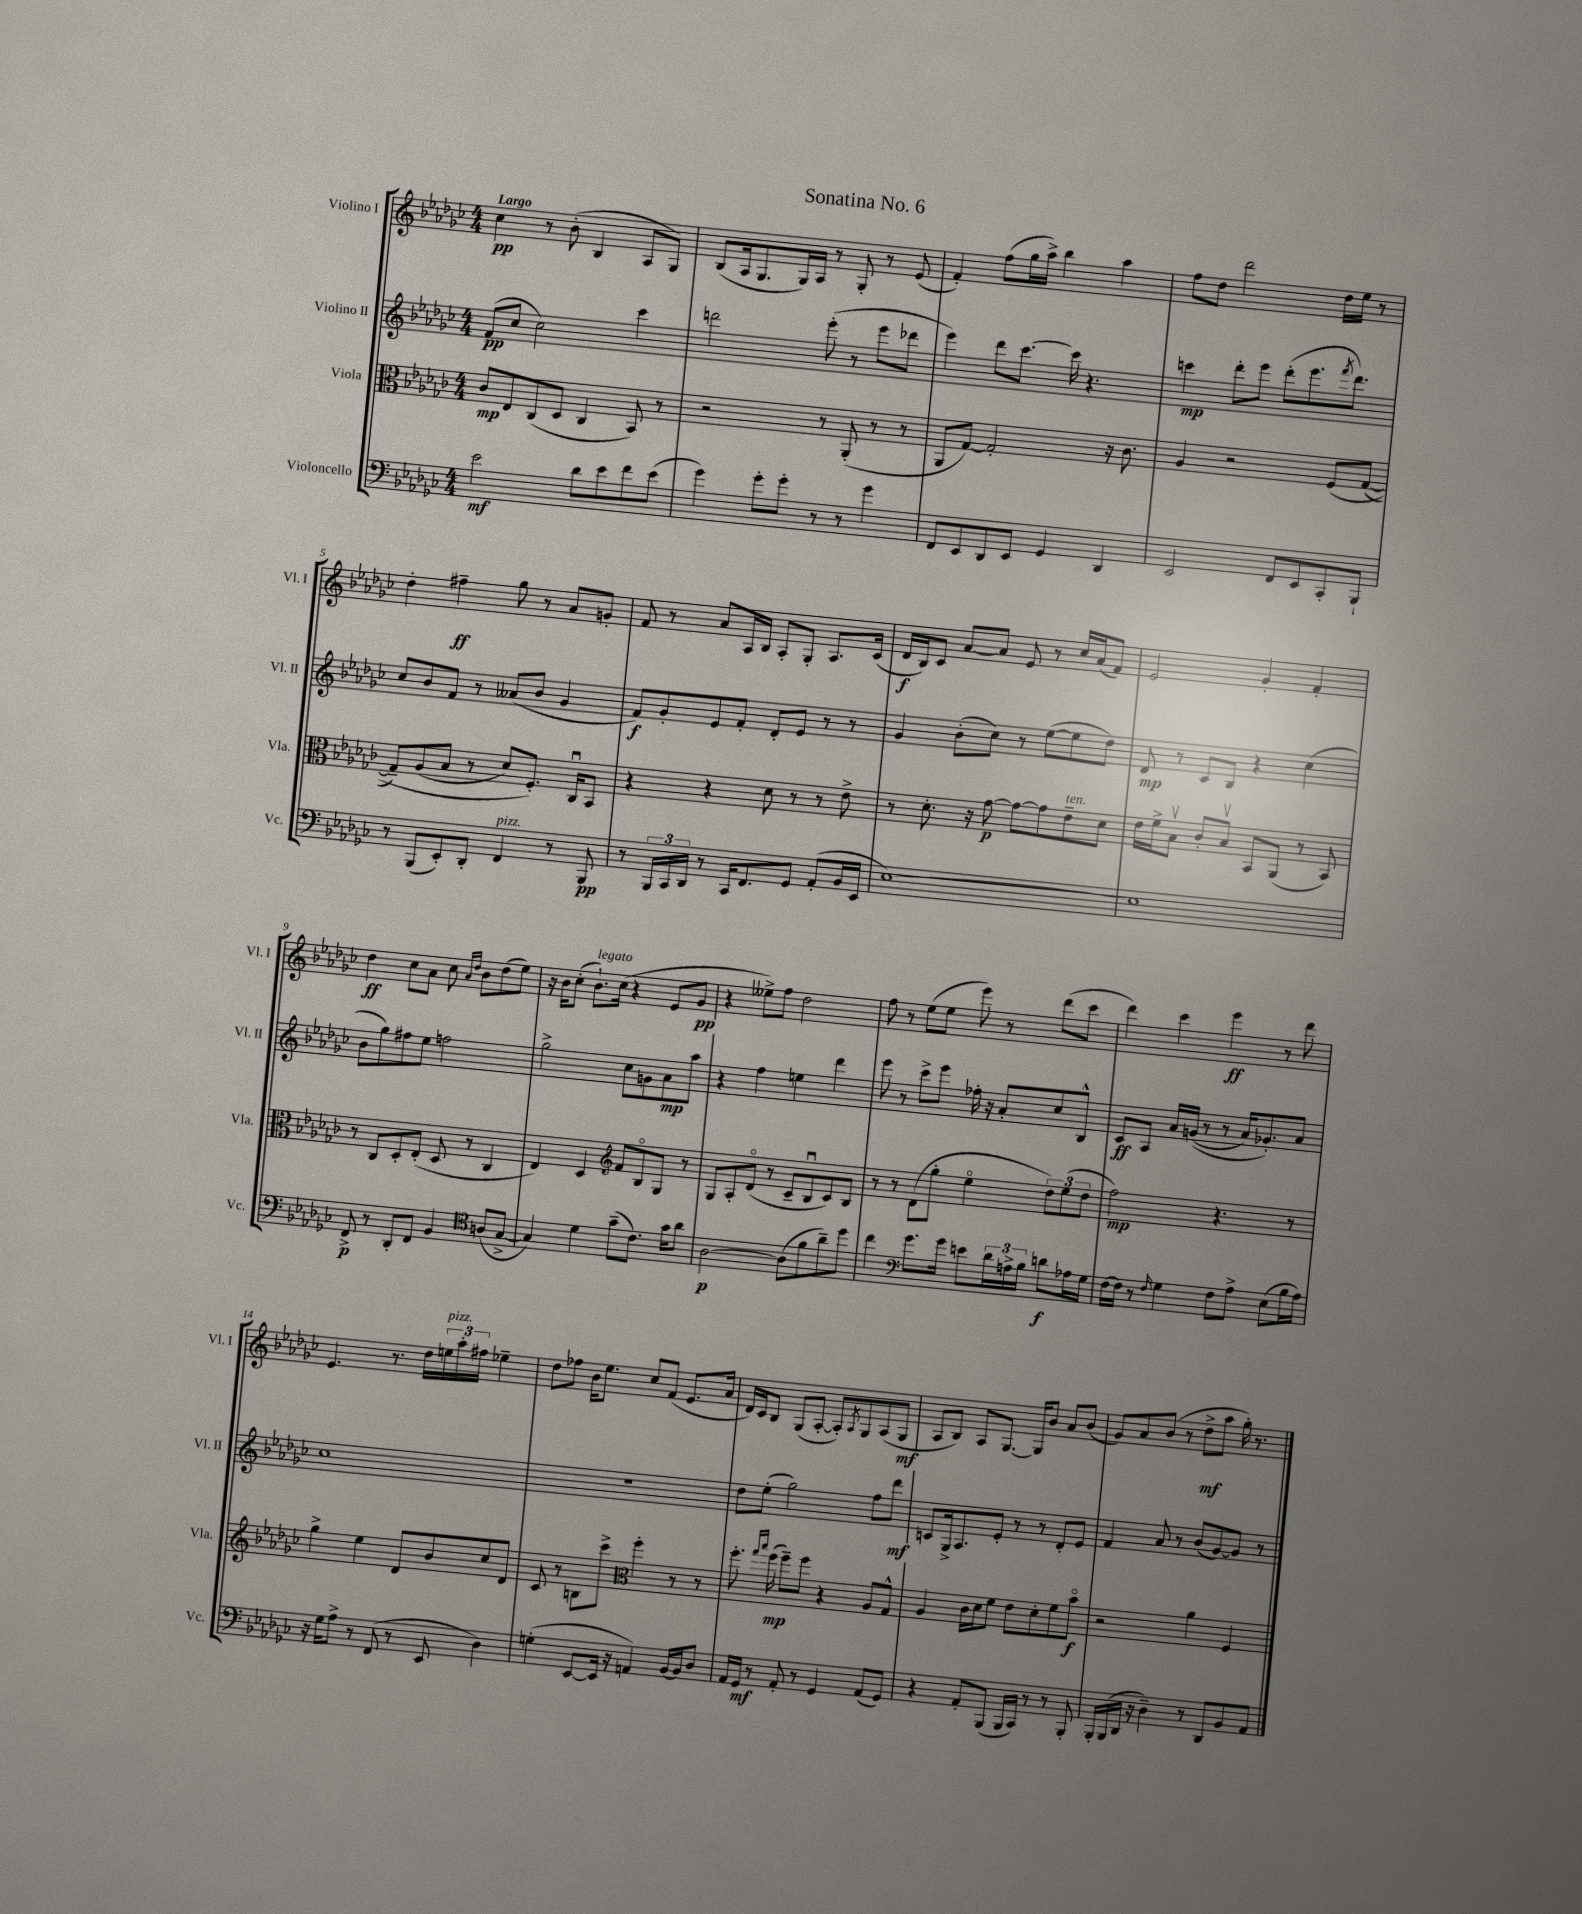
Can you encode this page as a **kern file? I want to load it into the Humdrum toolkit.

**kern	**kern	**kern	**kern
*staff4	*staff3	*staff2	*staff1
*clefF4	*clefC3	*clefG2	*clefG2
*k[b-e-a-d-g-c-]	*k[b-e-a-d-g-c-]	*k[b-e-a-d-g-c-]	*k[b-e-a-d-g-c-]
*M4/4	*M4/4	*M4/4	*M4/4
2e-	8c-	(8f	4cc-
.	8E-	8cc-	.
.	(8C-	2cc-)	8r
.	8D-	.	(8b-'
8d-	4C-	.	4B-
8e-	.	.	.
8f	8BB-)	4ccc-	8A-
(8e-	8r	.	8G-)
=	=	=	=
4g-)	2r	2ddd	(8B-
.	.	.	16A-
.	.	.	8.G-
8g-'	.	.	.
8g-'	.	.	16G-)
.	.	.	16A-
8r	8r	(8eee-'	8r
8r	(8AA-'	8r	8G-'
4g-	8r	8eee-	8r
.	8r	8ddd-	(8e-
=	=	=	=
8FF	8AA-	4eee-)	4f')
8EE-	[8G-)	.	.
8DD-	2G-']	8ddd-	(8ff
8EE-	.	[8.ccc-	16gg-
.	.	.	16aa-^)
4GG-	.	.	4bb-
.	.	16ccc-]	.
.	.	4.r	.
4DD-	16r	.	4aa-
.	8.c-	.	.
=	=	=	=
2EE-	4A-	4ccc	8ff
.	.	.	8dd-
.	2r	8ddd-'	2ddd-
.	.	8eee-	.
8FF	.	(8ddd-'	.
8EE-	.	8.eee-	.
8CC-'	(8F	.	16dd-
.	.	8qfff	.
.	.	8.ddd-)	16ee-
8BBB-`	&([8G-	.	8r
=	=	=	=
8r	8G-~])	8cc-	4dd-'
(8BBB-	(8A-	8b-	.
8EE-')	8B-	8f	4ff#~
8DD-'	8r	8r	.
4FF	8d-)	(8a--	8gg-
.	8.F'&)	8b-	8r
8r	.	4g-	8a-
.	16C-u	.	.
8BBB-	8BB-	.	8g'
=	=	=	=
8r	4r	8f)	8f
24BBB-	.	8g-'	8r
24CC-	.	.	.
24DD-	.	.	.
8r	4r	8e-	8a-
16CC-	.	8f'	16A-
8.FF	.	.	16B-
.	8d-	8d-'	8A-'
8GG-	8r	8e-	8G-'
(8AA-'	8r	8r	8.A-
16BB-	8e-^	8r	.
16EE-	.	.	(16c-
=	=	=	=
[1E-)	8r	4g-	16d-
.	.	.	16B-)
.	8.d-'	.	8c-
.	.	(8b-'	[8a-
.	16r	.	.
.	[8g-	8cc-)	8a-]
.	8g-_	8r	8e-
.	8g-]	([8ee-	8r
.	8e-~	8ee-]	16cc-
.	.	.	(16a-
.	8d-	8dd-)	8f)
=	=	=	=
1E-]	16e-	8d-	2e-
.	16f^	.	.
.	8B-v	8r	.
.	8c-'	8c-	.
.	8B-v	8B-	.
.	8BB-	4r	4g-'
.	(8AA-	.	.
.	8r	(4cc-	4f'
.	8BB-)	.	.
=	=	=	=
8FF^	8r	8b-	4dd-
8r	8C-	8gg-)	.
8DD-'	8D-'	8ff#	8cc-
8FF	(8E-'	8ee-	8a-
4BB-	8D-	2ff	8cc-
.	.	.	16qqa-
.	.	.	16qqdd-
.	8r	.	8b-
*clefC4	*	*	*
(8A	4C-	.	(8dd-
[8G-^	.	.	8ee-)
=	=	=	=
4G-])	4E-)	2gg-^	16r
.	.	.	16b-
.	.	.	(8cc-'
4d-	4D-	.	8.b-`)
.	.	.	(16cc-
*	*clefG2	*	*
(8g-~	8f	8cc-	4r
8.c-)	8B-o	8g	.
.	8G-	8a-	8e-
16g-	.	.	.
8a-	8r	8aa-	8g-
=	=	=	=
[2A-	8G-	4r	4r
.	8A-'	.	.
.	(8d-o	4ff	8ee--^)
.	8r	.	8ff
(8A-]	8c-~	4ee	2dd-
8f	8B-u	.	.
8a-~)	8c-)	4ddd-	.
8dd-	8B-	.	.
=	=	=	=
4cc-	8r	8eee-	8ff
.	8r	8r	8r
*clefF4	*	*	*
8.g-	(8d-	8ccc-^	(8ee-
.	8gg-'	8eee-	8ee-
16g-	.	.	.
8e	4ee-o	16ff-'	8eee-)
.	.	16r	.
24d-	.	8a-'	8r
24A^	.	.	.
24B-	.	.	.
8d	12dd-)	8cc-	(8ddd-
.	(12ee-	.	.
16A-	.	8B-^^	8ccc-
.	12dd-	.	.
16G-	.	.	.
=	=	=	=
[16F	2ff)	8c-	4ddd-)
16F]	.	.	.
8r	.	8A-	.
16qqF	.	.	.
4G-	.	16a-	4ccc-
.	.	&((16g	.
.	.	8r	.
8F	4.r	8r	4eee-
8A-^	.	16a-)	.
.	.	8.g-'&)	.
(8E-	.	.	8r
16B-	8r	8a-	8ddd-
16A-)	.	.	.
=	=	=	=
16r	4gg-^	1cc-	4.e-
16G-	.	.	.
8A-^	.	.	.
8r	4ee-	.	.
(8FF	.	.	8.r
8r	8d-	.	.
.	.	.	16dd-
8EE-	8b-	.	24ee
.	.	.	24aa-'
.	.	.	24ff#
4D-)	8cc-	.	4ee-~
.	8d-	.	.
=	=	=	=
(4G'	8c-	1r	8dd-
.	8r	.	8ff-
[8EE-	8B	.	16b-
.	.	.	8.ee-
16EE-]	8ccc-^	.	.
16r	.	.	.
*	*clefC3	*	*
4AA)	4ff'	.	8cc-
.	.	.	(8f
[16BB-	8r	.	8.e-
16BB-]	.	.	.
8D-	8r	.	.
.	.	.	16a-
=	=	=	=
16AA-	8.ff'	8dd-	16d-)
16GG-	.	.	16c-
8r	.	(8ee-'	8B-
.	16qqgg-	.	.
.	16qqbb-	.	.
.	(16ff	.	.
8AA-'	8ff~)	2gg-)	(8G-
8r	8ff	.	[8A-'
4GG-	4r	.	8A-'])
.	.	.	8qA-
.	.	.	8G-
(8AA-	8A-	8ff	(8A-
8GG-)	8G-^^	8ddd-	8G-
=	=	=	=
4r	4A-	8c	8A-
.	.	16G-^	8B-)
.	.	8.A-	.
8AA-'	16c-	.	8A-
.	16d-	.	.
(8BBB-	8f	8e-'	[8.G-
16BBB-	8e-	8r	.
16CC-)	.	.	16G-]
8r	8d-'	8r	8b-
8r	8f	8d-'	8a-
8BBB-'	8b-o	8e-	(8b-
=	=	=	=
16BBB-'	2r	4f	8g-)
(16BBB-	.	.	.
16DD-	.	.	8a-
16r	.	.	.
4D-~)	.	8a-	(8b-
.	.	8r	8r
8r	4a-	(8b-	8dd-^
8DD-	.	[8g-)	8aa-
8BB-	4F	8g-]	16gg-')
.	.	.	8.r
8AA-	.	8r	.
==	==	==	==
*-	*-	*-	*-
